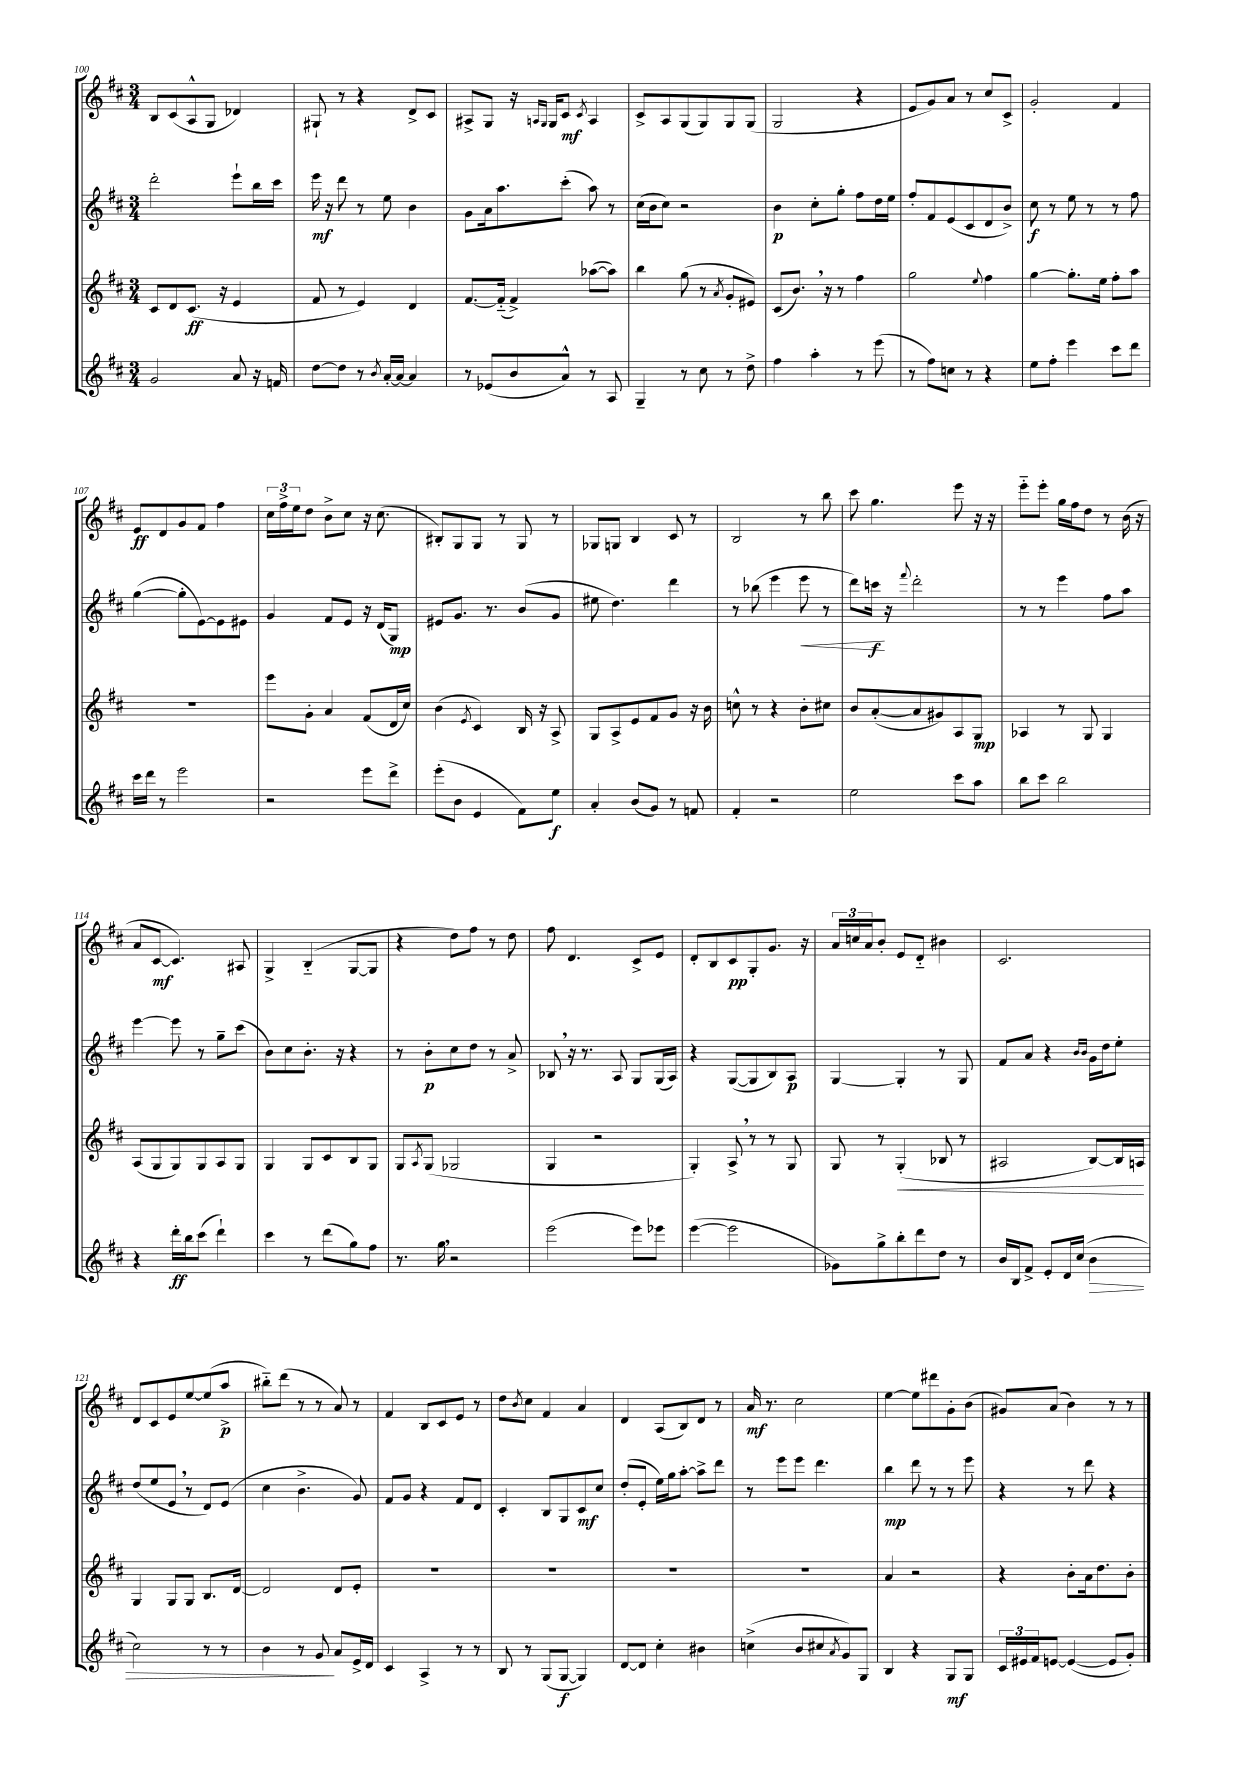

**kern	**dynam	**kern	**dynam	**kern	**dynam	**kern	**dynam
*part4	*part4	*part3	*part3	*part2	*part2	*part1	*part1
*staff4	*staff4	*staff3	*staff3	*staff2	*staff2	*staff1	*staff1
*clefG2	*	*clefG2	*	*clefG2	*	*clefG2	*
*k[f#c#]	*	*k[f#c#]	*	*k[f#c#]	*	*k[f#c#]	*
*M3/4	*	*M3/4	*	*M3/4	*	*M3/4	*
=100	=100	=100	=100	=100	=100	=100	=100
2g/	.	8c#/L	.	2ddd'\	.	8B/L	.
.	.	8d/	.	.	.	(8c#/	.
.	.	(8.c#/J	ff	.	.	8A^^/	.
.	.	.	.	.	.	8G/J	.
.	.	16r	.	.	.	.	.
8a/	.	4e/	.	8eee`\L	.	4d-X/)	.
16r	.	.	.	16bb\L	.	.	.
16fn/	.	.	.	16ccc#\JJ	.	.	.
=101	=101	=101	=101	=101	=101	=101	=101
[8dd\L	.	8f#/	.	16eee\	mf	8G#X`/	.
.	.	.	.	16r	.	.	.
8dd\J]	.	8r	.	8ddd\	.	8r	.
8r	.	4e/)	.	8r	.	4r	.
8qb/	.	.	.	.	.	.	.
[16a'/LL	.	.	.	8ee\	.	.	.
16a/JJ_	.	.	.	.	.	.	.
4a/]	.	4d/	.	4b\	.	8d^/L	.
.	.	.	.	.	.	8c#/J	.
=102	=102	=102	=102	=102	=102	=102	=102
8r	.	[8.f#/L	.	8g\L	.	8A#X^/L	.
(8e-X/L	.	.	.	16a\k	.	8G/J	.
.	.	(16f#/Jk]	.	8.aa\	.	.	.
8b/	.	4f#^/)	.	.	.	16r	.
.	.	.	.	.	.	16qqAn/LL	.
.	.	.	.	.	.	16qqG/JJ	.
.	.	.	.	.	.	16G/KL	.
8a^^/J)	.	.	.	(8ccc#'\J	.	8c#/J	mf
.	.	.	.	.	.	8qc#/	.
8r	.	([8aa-X\L	.	8aa\)	.	4A/	.
8A/	.	8aa-\J])	.	8r	.	.	.
=103	=103	=103	=103	=103	=103	=103	=103
4G~/	.	4bb\	.	(16cc#\LL	.	8c#^/L	.
.	.	.	.	16b\J	.	.	.
.	.	.	.	8cc#\J)	.	8A/	.
8r	.	(8gg\	.	2r	.	(8G/	.
8cc#\	.	8r	.	.	.	8G/)	.
.	.	8qa/	.	.	.	.	.
8r	.	8g'/L	.	.	.	8G/	.
8dd^\	.	8e#X/J)	.	.	.	(8G/J	.
=104	=104	=104	=104	=104	=104	=104	=104
4ff#\	.	(8c#/L	.	4b\	p	2G/	.
.	.	8.b,/J)	.	.	.	.	.
4aa'\	.	.	.	8cc#'\L	.	.	.
.	.	16r	.	.	.	.	.
.	.	8r	.	8gg'\J	.	.	.
8r	.	4ff#\	.	8ff#\L	.	4r	.
(8eee\	.	.	.	16dd\L	.	.	.
.	.	.	.	16ee\JJ	.	.	.
=105	=105	=105	=105	=105	=105	=105	=105
8r	.	2gg\	.	8ff#'/L	.	8e/L	.
8ff#\L)	.	.	.	8f#/	.	8g/)	.
8ccn\J	.	.	.	(8e/	.	8a/J	.
8r	.	.	.	8c#/	.	8r	.
.	.	8qqee/	.	.	.	.	.
4r	.	4ff#\	.	8d/	.	8cc#/L	.
.	.	.	.	8b^/J)	.	8c#^/J	.
=106	=106	=106	=106	=106	=106	=106	=106
8ee\L	.	[4gg\	.	8cc#\	f	2g'/	.
8ff#'\J	.	.	.	8r	.	.	.
4eee\	.	8.gg'\L]	.	8ee\	.	.	.
.	.	.	.	8r	.	.	.
.	.	16ee\Jk	.	.	.	.	.
8ccc#\L	.	8ff#'\L	.	8r	.	4f#/	.
8ddd\J	.	8aa\J	.	8ff#\	.	.	.
!!LO:LB:g=z
=107	=107	=107	=107	=107	=107	=107	=107
16ccc#\LL	.	2.r	.	([4gg\	.	8e/L	ff
16ddd\JJ	.	.	.	.	.	.	.
8r	.	.	.	.	.	8d/	.
2eee\	.	.	.	8gg'\L]	.	8g/	.
.	.	.	.	[8e\)	.	8f#/J	.
.	.	.	.	8e\]	.	4ff#\	.
.	.	.	.	8e#X\J	.	.	.
=108	=108	=108	=108	=108	=108	=108	=108
2r	.	8eee\L	.	4g/	.	24cc#\LL	.
.	.	.	.	.	.	24ff#^\	.
.	.	.	.	.	.	24ee\J	.
.	.	8g'\J	.	.	.	8dd\J	.
.	.	4a/	.	8f#/L	.	8b^\L	.
.	.	.	.	8e/J	.	8cc#\J	.
8eee\L	.	(8f#/L	.	16r	.	16r	.
.	.	.	.	(16d/KL	.	(8.cc#\	.
8ddd^\J	.	16d/L	.	8G/J)	mp	.	.
.	.	16cc#/JJ)	.	.	.	.	.
=109	=109	=109	=109	=109	=109	=109	=109
(8eee'\L	.	(4b\	.	8e#X/L	.	8B#X'/L)	.
8b\J	.	.	.	8.g/J	.	8G/	.
.	.	8qe/	.	.	.	.	.
4e/	.	4c#/)	.	.	.	8G/J	.
.	.	.	.	8.r	.	.	.
.	.	.	.	.	.	8r	.
8f#\L)	.	16B/	.	(8b/L	.	8G/	.
.	.	16r	.	.	.	.	.
8ee\J	f	8A^/	.	8g/J	.	8r	.
=110	=110	=110	=110	=110	=110	=110	=110
4a'/	.	8G/L	.	8ee#X\	.	8G-X/L	.
.	.	8A^/	.	4.dd\)	.	8Gn/J	.
(8b/L	.	8e/	.	.	.	4B/	.
8g/J)	.	8f#/	.	.	.	.	.
8r	.	8g/J	.	4ddd\	.	8c#/	.
8fn/	.	16r	.	.	.	8r	.
.	.	16b\	.	.	.	.	.
=111	=111	=111	=111	=111	=111	=111	=111
4f#'/	.	8ccn^^\	.	8r	.	2B/	.
.	.	8r	.	(8bb-X\	.	.	.
2r	.	4r	.	4eee\	.	.	.
!	!	!	!	!	!LO:HP:b	!	!
.	.	8b'\L	.	8eee\	<	8r	.
.	.	8cc#X\J	.	8r	.	8bb\	.
=112	=112	=112	=112	=112	=112	=112	=112
2ee\	.	8b/L	.	8ddd\L)	.	8ccc#\	.
.	.	([8a'/	.	16cccn\Jk	f	4.gg\	.
.	.	.	.	16r	[	.	.
.	.	.	.	8qqfff#/	.	.	.
.	.	8a/]	.	2ddd'\	.	.	.
.	.	8g#X/)	.	.	.	.	.
8ccc#\L	.	8A/	.	.	.	8eee\	.
8aa\J	.	8G/J	mp	.	.	16r	.
.	.	.	.	.	.	16r	.
=113	=113	=113	=113	=113	=113	=113	=113
8bb\L	.	4A-X/	.	8r	.	8eee\L	.
8ccc#\J	.	.	.	8r	.	8eee'\J	.
2bb\	.	8r	.	4eee\	.	16gg\LL	.
.	.	.	.	.	.	16ff#\J	.
.	.	8G/	.	.	.	8dd\J	.
.	.	4G/	.	8ff#\L	.	8r	.
.	.	.	.	8aa\J	.	(16b\	.
.	.	.	.	.	.	16r	.
!!LO:LB:g=z
=114	=114	=114	=114	=114	=114	=114	=114
4r	.	(8A/L	.	[4eee\	.	8a/L	.
.	.	8G/	.	.	.	[8c#/J	mf
16ddd'\LL	ff	8G/)	.	8eee\]	.	4.c#/])	.
16bb\J	.	.	.	.	.	.	.
(8ccc#\J	.	8G/	.	8r	.	.	.
4ddd`\)	.	8A/	.	8gg~\L	.	.	.
.	.	8G/J	.	(8ccc#\J	.	8A#X/	.
=115	=115	=115	=115	=115	=115	=115	=115
4ccc#\	.	4G/	.	8b\L)	.	4G^/	.
.	.	.	.	8cc#\	.	.	.
8r	.	8G/L	.	8.b'\J	.	(4B/	.
(8ddd\L	.	8c#/	.	.	.	.	.
.	.	.	.	16r	.	.	.
8gg\)	.	8B/	.	4r	.	[8G/L	.
8ff#\J	.	8G/J	.	.	.	8G/J]	.
=116	=116	=116	=116	=116	=116	=116	=116
8.r	.	8G/L	.	8r	.	4r	.
.	.	8qA/	.	.	.	.	.
.	.	(8G/J	.	8b'\L	p	.	.
16gg,\	.	.	.	.	.	.	.
2r	.	2G-X/	.	8cc#\	.	8dd\L)	.
.	.	.	.	8dd\J	.	8ff#\J	.
.	.	.	.	8r	.	8r	.
.	.	.	.	8a^/	.	8dd\	.
=117	=117	=117	=117	=117	=117	=117	=117
(2eee\	.	4G/	.	8B-X,/	.	8ff#\	.
.	.	.	.	16r	.	4.d/	.
.	.	.	.	8.r	.	.	.
.	.	2r	.	.	.	.	.
.	.	.	.	8A/	.	.	.
8eee\L)	.	.	.	8G/L	.	8c#^/L	.
8eee-X\J	.	.	.	(16G/L	.	8e/J	.
.	.	.	.	16A/JJ)	.	.	.
=118	=118	=118	=118	=118	=118	=118	=118
([4eee\	.	4G'/)	.	4r	.	8d'/L	.
.	.	.	.	.	.	8B/	.
2eee\]	.	8A^,/	.	([8G/L	.	8c#/	pp
.	.	8r	.	8G/]	.	8G'/	.
.	.	8r	.	8B/)	.	8.g/J	.
.	.	8G/	.	8A/J	p	.	.
.	.	.	.	.	.	16r	.
=119	=119	=119	=119	=119	=119	=119	=119
8g-X\L)	.	8G/	.	[4G/	.	24a/LL	.
.	.	.	.	.	.	24ccn/	.
.	.	.	.	.	.	24a/J	.
8gg^\	.	8r	.	.	.	8b'/J	.
!	!	!	!LO:HP:b	!	!	!	!
8bb'\	.	(4G'/	<	4G'/]	.	8e/L	.
8ddd\	.	.	.	.	.	8d/J	.
8dd\J	.	8B-X/	.	8r	.	4b#X\	.
8r	.	8r	.	8G/	.	.	.
=120	=120	=120	=120	=120	=120	=120	=120
16b/LL	.	2A#X/	.	8f#/L	.	2.c#/	.
16B/J	.	.	.	.	.	.	.
8f#^/J	.	.	.	8a/J	.	.	.
8e'/L	.	.	.	4r	.	.	.
16d/L	.	.	.	.	.	.	.
(16cc#/JJ	.	.	.	.	.	.	.
.	.	.	.	16qqb/LL	.	.	.
.	.	.	.	16qqb/JJ	.	.	.
!	!LO:HP:b	!	!	!	!	!	!
4b\	>	[8B/L)	.	16g\LL	.	.	.
.	.	.	.	16dd\J	.	.	.
.	.	16B/L]	.	8ee'\J	.	.	.
.	.	16An/JJ	.	.	.	.	.
.	.	.	[	.	.	.	.
!!LO:LB:g=z
=121	=121	=121	=121	=121	=121	=121	=121
2cc#\)	.	4G/	.	(8dd/L	.	8d/L	.
.	.	.	.	8ee/	.	8c#/	.
.	.	8G/L	.	8e,/J	.	8e/	.
.	.	8G/J	.	8r	.	[8ee/	.
8r	.	8.B/L	.	8d/L)	.	(8ee/]	.
8r	.	.	.	(8e/J	.	8aa^/J	p
.	.	[16d/Jk	.	.	.	.	.
=122	=122	=122	=122	=122	=122	=122	=122
4b\	.	2d/]	.	4cc#\	.	8bb#X\L)	.
.	.	.	.	.	.	(8ddd\J	.
8r	.	.	.	4.b^\	.	8r	.
8g/	.	.	.	.	.	8r	.
8a/L	]	8d/L	.	.	.	8a/)	.
16e^/L	.	8e'/J	.	8g/)	.	8r	.
16d/JJ	.	.	.	.	.	.	.
=123	=123	=123	=123	=123	=123	=123	=123
4c#/	.	2.r	.	8f#/L	.	4f#/	.
.	.	.	.	8g/J	.	.	.
4A^/	.	.	.	4r	.	8B/L	.
.	.	.	.	.	.	8c#/	.
8r	.	.	.	8f#/L	.	8e/J	.
8r	.	.	.	8d/J	.	8r	.
=124	=124	=124	=124	=124	=124	=124	=124
8B/	.	2.r	.	4c#'/	.	8dd\L	.
.	.	.	.	.	.	8qb/	.
8r	.	.	.	.	.	8cc#\J	.
(8G/L	.	.	.	8B/L	.	4f#/	.
[8G/J	f	.	.	8G/	.	.	.
4G/])	.	.	.	8c#/	mf	4a/	.
.	.	.	.	8cc#/J	.	.	.
=125	=125	=125	=125	=125	=125	=125	=125
[8d/L	.	2.r	.	(8dd'/L	.	4d/	.
8d/J]	.	.	.	8e'/J	.	.	.
4cc#'\	.	.	.	16ee\LL)	.	(8A/L	.
.	.	.	.	16gg\J	.	.	.
.	.	.	.	[8aa'\J	.	8B/)	.
4b#X\	.	.	.	8aa^\L]	.	8d/J	.
.	.	.	.	8ddd\J	.	8r	.
=126	=126	=126	=126	=126	=126	=126	=126
(4ccn^\	.	2.r	.	8r	.	16a/	mf
.	.	.	.	.	.	8.r	.
.	.	.	.	8eee\L	.	.	.
8b/L	.	.	.	8eee\J	.	2cc#\	.
8cc#X/	.	.	.	4.ddd\	.	.	.
8qa/	.	.	.	.	.	.	.
8g/)	.	.	.	.	.	.	.
8G/J	.	.	.	.	.	.	.
=127	=127	=127	=127	=127	=127	=127	=127
4B/	.	4a/	.	4bb\	mp	[4ee\	.
4r	.	2r	.	8ddd\	.	8ee\L]	.
.	.	.	.	8r	.	8ddd#X\	.
8G/L	mf	.	.	8r	.	8g'\	.
8G/J	.	.	.	8eee\	.	(8b\J	.
=128	=128	=128	=128	=128	=128	=128	=128
24c#/LL	.	4r	.	4r	.	8g#X/L)	.
24e#X/	.	.	.	.	.	.	.
24f#/J	.	.	.	.	.	.	.
[8en/J	.	.	.	.	.	(8a/J	.
(4e/_	.	8b'\L	.	8r	.	4b\)	.
.	.	16a\k	.	8ddd\	.	.	.
.	.	8.dd\	.	.	.	.	.
8e/L]	.	.	.	4r	.	8r	.
8g'/J)	.	8b'\J	.	.	.	8r	.
==	==	==	==	==	==	==	==
*-	*-	*-	*-	*-	*-	*-	*-
